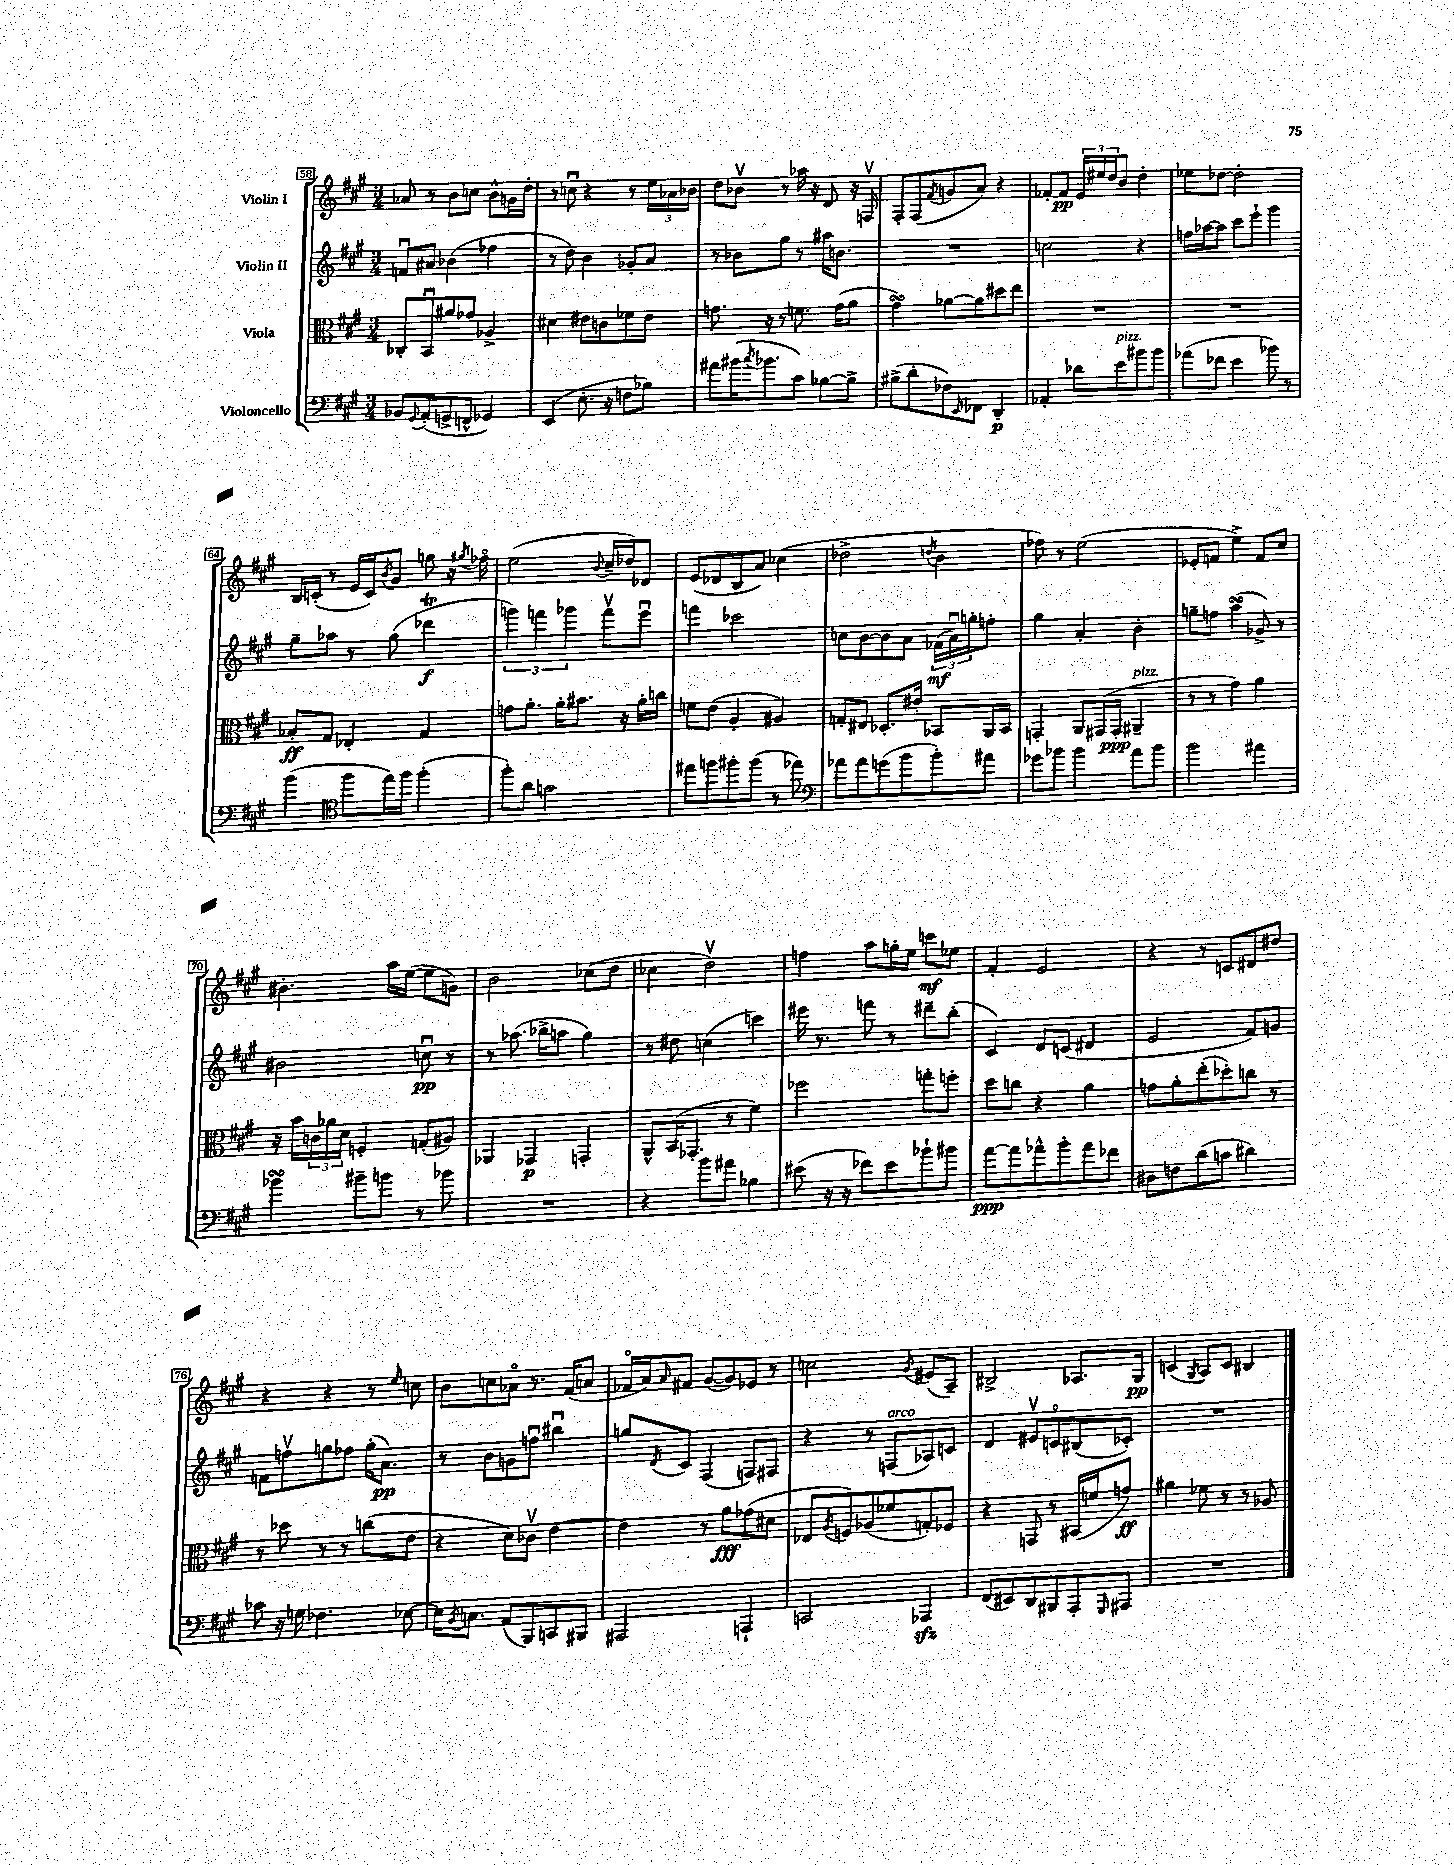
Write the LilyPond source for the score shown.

<<
\new StaffGroup <<
\new Staff = "s0" \with { instrumentName = "Violin I" } {
    \clef treble \key a \major \numericTimeSignature \time 3/4
    aes'8 r8 b'8 c''8 b'8-^ g'16 d''16-. |
    r8 c''8\downbow r4 r8 \tuplet 3/2 { e''16 aes'16 bes'16 } |
    d''8 bes'8\upbow r8 aes''16 r16 d'8 r16 f16\upbow |
    fis8-. fis8( \acciaccatura { fis'8 } g'8 a'8) r4 |
    fes'8~-. fes'8\pp \tuplet 3/2 { e'16 eis''16 d''16 } b'8 d''4-. |
    ees''8 des''8~ des''2-. |
    b16 c'16-.( r8 e'16 c'16) \acciaccatura { b'8 } gis'8 g''8 r16 \acciaccatura { gis''8 } fes''16\flageolet |
    e''2( \appoggiatura { b'8 } cis''16-- des''16) des'8 |
    e'8( des'8 b8 a'8) ces''4( |
    des''2-> \acciaccatura { d''8 } b'4 |
    fes''8) r8 e''2( |
    ees'8-. f'8 e''4->) f'8 cis''8 |
    bis'4.-. a''16 e''16~( e''8 g'8) |
    b'2 ces''8( d''8 |
    ces''4 d''2\upbow) |
    f''4 a''8 g''16-. e''16 c'''8\mf ees''8 |
    fis'4-. e'2 |
    r4 r8 c'8 dis'8 dis''8 |
    r4 r4 r8 \grace { e''16 } c''8 |
    b'8 c''8 aes'8\flageolet r8. fis'16( a'8 |
    fes'16\flageolet a'16) \grace { a'16 } fis'8 gis'8~( gis'8) ees'8 r8 |
    c''2 \acciaccatura { gis'8 } eis'8( a8--) |
    bis2-> aes8. gis16\pp |
    c'4( \acciaccatura { gis8 } a8) c'8 bis4 \bar "|." |
}
\new Staff = "s1" \with { instrumentName = "Violin II" } {
    \clef treble \key a \major \numericTimeSignature \time 3/4
    f'8\downbow ais'8 bes'4( fes''4 |
    r8 d''8) b'4 ges'8-. a'8 |
    r8 bes'8 gis''8 r8 ais''16 b'8. |
    R2. |
    c''2 r4 |
    f''16 aes''16~ aes''8 cis'''8 e'''8-! gis'''4 |
    gis''8-- aes''8 r8 gis''8( des'''4\trill\f |
    \tuplet 3/2 { g'''4) f'''4 ges'''4 } f'''8\upbow e'''8\downbow |
    f'''4 ces'''2 |
    c''8 b'8~ b'8 a'8 \tuplet 3/2 { fes'16\mf( a'16\downbow) g''16-. } f''8-. |
    gis''4 a'4-. b'4-. |
    g''8-- f''8 a''4\turn( ges'8->) r8 |
    bis'2 c''8\downbow\pp r8 |
    r8 aes''8.( bes''16-> a''8 gis''4) |
    r8 dis''8 c''4( c'''4) |
    eis'''16 r8. f'''8 r8 dis'''8-- b''8-.( |
    cis'4) d'8 c'8( dis'4 |
    e'2 fis'8) g'8 |
    f'8 f''8\upbow g''8 fes''8 g''16-.( a'8.\pp) |
    r8 b'8 g'8 f''8\downbow bis''4\downbow |
    g''8 \acciaccatura { d'8 } cis'8 fis4( f8) fis8 |
    r4 r8 f8^\markup { \italic "arco" }( aes8) c'8 |
    d'4 eis'8\upbow c'8\flageolet bis8( ces'8-.) |
    R2. \bar "|." |
}
\new Staff = "s2" \with { instrumentName = "Viola" } {
    \clef alto \key a \major \numericTimeSignature \time 3/4
    ces8-. b,8\downbow ais'8 ges'8 aes4-> |
    dis'4 eis'8 c'8 fes'8 eis'8 |
    g'8. r16 r8 f'8. g'16( a'8 |
    gis'4\turn) aes'8~ aes'8 dis''8 e''8 |
    R2. |
    R2. |
    bes8-.\ff gis8 ees4-. gis4 |
    g'8 a'8.-. a'16-. bis'8. r16 a'16-. c''16 |
    f'8 e'8( a4-. ais4) |
    g8-. eis8 des8.-. eis'16-. bes,8 a,16 bes,16 |
    g,4-. a,8 gis,16( gis,16-.\ppp ais,4--^\markup { \italic "pizz." } |
    r8 r8 gis'4) a'4 |
    r16 b'16 \tuplet 3/2 { c'16 aes'16 d'16 } f4-. g8-.( ais8) |
    aes,4 ges,4\p g,4-. |
    a,8-^ b,16( ges,8.-. r8 fis'4) |
    fes''2 g''8-. f''8-. |
    d''8 c''8 r4 a'4 |
    g'8 a'8-. e''8-.( des''8-.) c''8 r8 |
    r8 des''8 r8 r8 c''8( e'8 |
    r4 d'8) ces'8\upbow e'4~ |
    e'4 r8 a'8\fff ges'8( dis'8 |
    ees8 \acciaccatura { a8 } f8) aes8( fes'8 g8-.) fes8 |
    r4 g,8 r8 bis,16( f'16 g'8\ff) |
    ais'4 fes'8 r8 r8 aes8 \bar "|." |
}
\new Staff = "s3" \with { instrumentName = "Violoncello" } {
    \clef bass \key a \major \numericTimeSignature \time 3/4
    bes,8 \appoggiatura { gis,8 } a,8-.( g,8-> f,8-^ ges,4) |
    e,4( e8.-. r16 f8 bes8) |
    ais'8 bis'16( \acciaccatura { cis''8 } bes'8. cis'8) bes8~ bes8-> |
    bis8->( d'8-. fes8) \grace { e,16 } fes,8 d,4-.\p |
    aes,4-. des'8 e'8^\markup { \italic "pizz." } bis'8 bis'8 |
    aes'8( fes'8 e'4 bes'8) r8 |
    b'4( \clef tenor fis''8 e''16) fis''16 fis''4-.( |
    fis''8-.) a'8 g'2 |
    eis''8 f''8 fis''8-. fis''8( r8 ees''8) |
    \clef bass aes'8 aes'8 g'8( b'8 b'8-.) ais'8 |
    ges'8 bes'8 bes'4 a'8 bes'8 |
    b'2 ais'4 |
    bes'4\turn bis'8-- b'8 r8 bes'8 |
    R2. |
    r4 b'8 ais'8 bes4 |
    eis'8( r16 r16 fes'8) eis'8 bes'8-! bis'8 |
    a'8~\ppp a'8 aes'8-^ b'8-. aes'8 fes'8 |
    dis8 f8 d'8( c'8 dis'4) |
    ces'8 r16 g16 fes4. ees8~ |
    ees16 \acciaccatura { b,8 } c8. a,8( b,,8) c,8 bis,,8 |
    ais,,2 a,,4-! |
    c,2 aes,,4\sfz |
    fis,8( eis,8) d,8 bis,,8 a,,8-. \grace { gis,,16 } ais,,8 |
    R2. \bar "|." |
}
>>
>>
\layout { \context { \Score currentBarNumber = #58 \override BarNumber.stencil = #(make-stencil-boxer 0.1 0.3 ly:text-interface::print) } }
